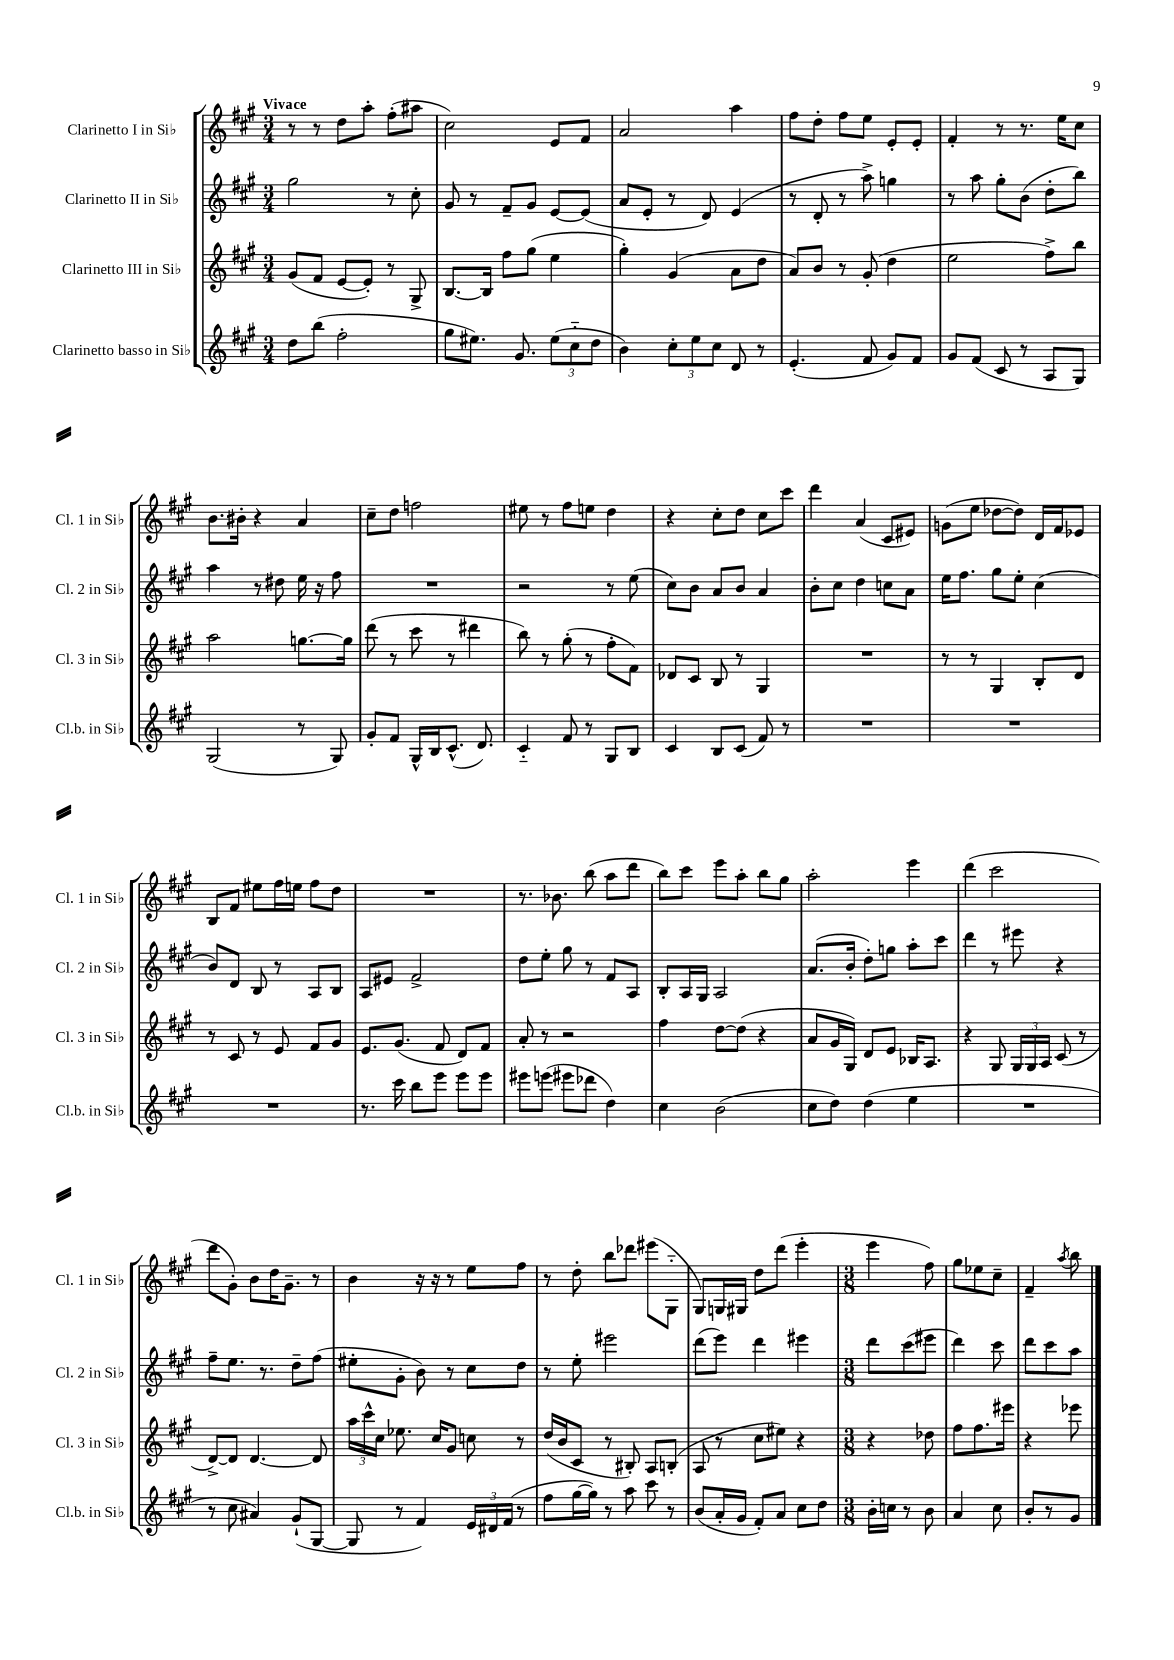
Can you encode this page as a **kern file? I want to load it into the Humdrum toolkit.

**kern	**kern	**kern	**kern
*staff4	*staff3	*staff2	*staff1
*clefG2	*clefG2	*clefG2	*clefG2
*k[f#c#g#]	*k[f#c#g#]	*k[f#c#g#]	*k[f#c#g#]
*M3/4	*M3/4	*M3/4	*M3/4
8dd	(8g#	2gg#	8r
(8bb	8f#	.	8r
2ff#'	[8e	.	8dd
.	8e'])	.	8aa'
.	8r	8r	(8ff#'
.	8G#^	8cc#'	8aa#
=	=	=	=
8gg#	[8.B	8g#	2cc#)
8.ee#)	.	8r	.
.	16B]	.	.
.	8ff#	8f#~	.
8.g#	.	.	.
.	(8gg#	8g#	.
(12ee#	4ee	[8e	8e
12cc#'~	.	.	.
.	.	(8e]	8f#
12dd	.	.	.
=	=	=	=
4b)	4gg#')	8a	2a
.	.	8e'	.
12cc#'	(4g#	8r	.
12ee	.	.	.
.	.	8d)	.
12cc#	.	.	.
8d	8a	(4e	4aa
8r	8dd	.	.
=	=	=	=
(4.e'	8a)	8r	8ff#
.	8b	8d'	8dd'
.	8r	8r	8ff#
8f#	(8g#'	8aa^)	8ee
8g#)	4dd	4gg	8e'
8f#	.	.	8e'
=	=	=	=
8g#	2ee	8r	4f#'
(8f#	.	8aa	.
8c#	.	8gg#'	8r
8r	.	(8b	8.r
8A	8ff#^)	8dd'	.
.	.	.	16ee
8G#)	8bb	8bb)	8cc#
=	=	=	=
(2G#	2aa	4aa	8.b
.	.	.	16b#'
.	.	8r	4r
.	.	8dd#	.
8r	[8.gg	16ee	4a
.	.	16r	.
8G#)	.	8ff#	.
.	16gg]	.	.
=	=	=	=
8g#'	(8ddd	2.r	8cc#~
8f#	8r	.	8dd
16G#^^	8ccc#	.	2ff
16B	.	.	.
(8.c#^^	8r	.	.
.	4ddd#	.	.
8.d)	.	.	.
=	=	=	=
4c#'~	8bb)	2r	8ee#
.	8r	.	8r
8f#	(8gg#'	.	8ff#
8r	8r	.	8ee
8G#	8ff#'	8r	4dd
8B	8f#)	(8ee	.
=	=	=	=
4c#	8d-	8cc#)	4r
.	8c#	8b	.
8B	8B	8a	8cc#'
(8c#	8r	8b	8dd
8f#)	4G#	4a	8cc#
8r	.	.	8ccc#
=	=	=	=
2.r	2.r	8b'	4ddd
.	.	8cc#	.
.	.	4dd	(4a
.	.	8cc	8c#
.	.	8a	8e#)
=	=	=	=
2.r	8r	16ee	(8g
.	.	8.ff#	.
.	8r	.	8ee
.	4G#	8gg#	[8dd-
.	.	8ee'	8dd-])
.	8B'	(4cc#	16d
.	.	.	16f#
.	8d	.	8e-
=	=	=	=
2.r	8r	8b)	8B
.	8c#	8d	8f#
.	8r	8B	8ee#
.	8e	8r	16ff#
.	.	.	16ee
.	8f#	8A	8ff#
.	8g#	8B	8dd
=	=	=	=
8.r	8.e	8A	2.r
.	.	8e#	.
16ccc#	(8.g#	.	.
8bb	.	2f#^	.
8eee	8f#	.	.
8eee	8d)	.	.
8eee	8f#	.	.
=	=	=	=
8eee#	8a'	8dd	8.r
(8eee	8r	8ee'	.
.	.	.	8.b-
8eee#	2r	8gg#	.
8ddd-	.	8r	(8bb
4dd)	.	8f#	8aa
.	.	8A	8ddd
=	=	=	=
4cc#	4ff#	8B'	8bb)
.	.	16A	8ccc#
.	.	16G#	.
(2b	[8dd	2A	8eee
.	(8dd]	.	8aa'
.	4r	.	8bb
.	.	.	8gg#
=	=	=	=
8cc#	8a	(8.a	2aa'
8dd)	16g#	.	.
.	16G#)	16b'	.
(4dd	8d	8dd')	.
.	8e	8gg	.
4ee	16B-	8aa'	4eee
.	8.A	.	.
.	.	8ccc#	.
=	=	=	=
2.r	4r	4ddd	(4ddd
.	8G#	8r	2ccc#
.	24G#	8eee#	.
.	24G#	.	.
.	24A	.	.
.	(8c#	4r	.
.	8r	.	.
=	=	=	=
8r	[8d^)	8ff#~	8ddd
8cc#	8d]	8.ee	8g#')
4a#)	[4.d	.	8b
.	.	8.r	.
.	.	.	16dd
.	.	.	8.g#~
(8g#`	.	8dd~	.
[8G#	8d]	(8ff#	8r
=	=	=	=
8G#]	24aa	8ee#'	4b
.	24ccc#^^	.	.
.	24cc#	.	.
8r	8.ee-	8g#'	.
4f#)	.	8b)	16r
.	16cc#	.	16r
.	8g#	8r	8r
24e	8cc	8cc#	8ee
24d#	.	.	.
(24f#	.	.	.
8r	8r	8dd	8ff#
=	=	=	=
8ff#	(16dd	8r	8r
.	16b	.	.
[16gg#	8c#	8ee'	8dd'
16gg#])	.	.	.
8r	8r	2eee#	8bb
8aa	8B#')	.	8ddd-
8ccc#	8A	.	(8eee#
8r	(8B'	.	8G#'~
=	=	=	=
(8b	8A	(8ddd	8G#)
16a'	8r	8eee)	16G
16g#	.	.	16G#
8f#')	8cc#	4ddd	8dd
8a	8ee#)	.	(8ddd
8cc#	4r	4eee#	4eee'
8dd	.	.	.
=	=	=	=
*M3/8	*M3/8	*M3/8	*M3/8
16b'	4r	8ddd	4eee
16cc	.	.	.
8r	.	(8ccc#	.
8b	8dd-	8eee#	8ff#)
=	=	=	=
4a	8ff#	4ddd)	8gg#
.	8.ff#	.	8ee-
8cc#	.	8ccc#	8cc#~
.	16eee#	.	.
=	=	=	=
8b'	4r	8ddd	4f#~
8r	.	8ccc#	.
.	.	.	8qaa
8g#	8eee-	8aa	8bb
==	==	==	==
*-	*-	*-	*-
